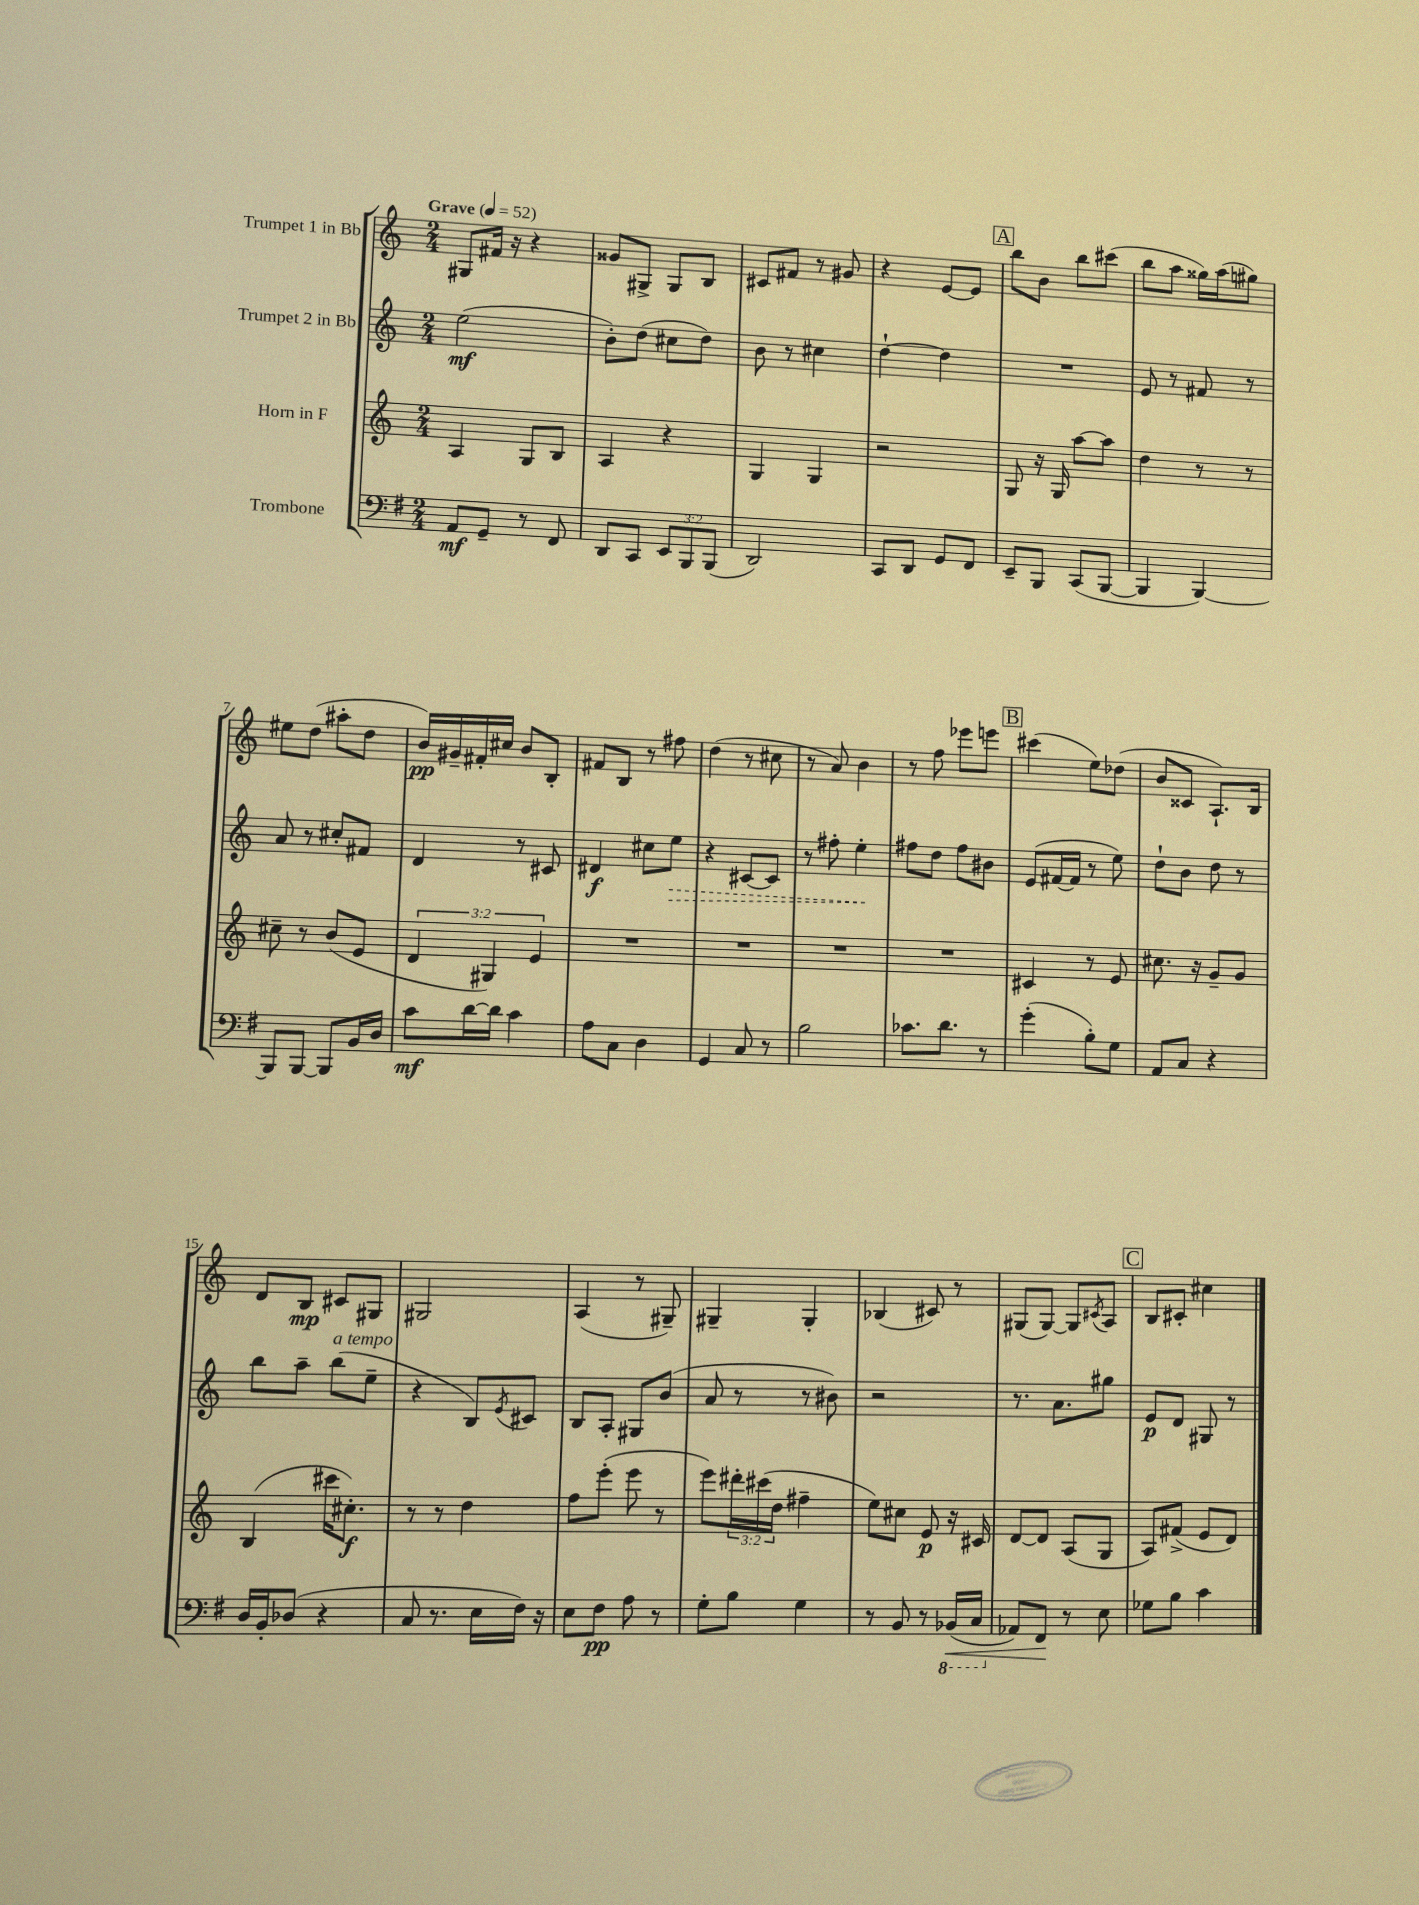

**kern	**dynam	**kern	**dynam	**kern	**dynam	**kern	**dynam
*part4	*part4	*part3	*part3	*part2	*part2	*part1	*part1
*staff4	*staff4	*staff3	*staff3	*staff2	*staff2	*staff1	*staff1
*I"Trombone	*	*I"Horn in F	*	*I"Trumpet 2 in Bb	*	*I"Trumpet 1 in Bb	*
*clefF4	*	*clefG2	*	*clefG2	*	*clefG2	*
*k[f#]	*	*k[]	*	*k[]	*	*k[]	*
*M2/4	*	*M2/4	*	*M2/4	*	*M2/4	*
*MM52	*	*MM52	*	*MM52	*	*MM52	*
=1	=1	=1	=1	=1	=1	=1	=1
!	!	!	!	!	!	!LO:TX:a:B:t=Grave	!
8AA/L	mf	4A/	.	(2ee\	mf	8G#X/L	.
8GG~/J	.	.	.	.	.	16f#X/Jk	.
.	.	.	.	.	.	16r	.
8r	.	8G/L	.	.	.	4r	.
8FF#/	.	8B/J	.	.	.	.	.
=2	=2	=2	=2	=2	=2	=2	=2
8DD/L	.	4A/	.	8b'\L)	.	8g##X/L	.
8CC/J	.	.	.	(8dd\J	.	8G#X^/J	.
12EE/L	.	4r	.	8cc#X\L	.	8G#/L	.
12BBB/	.	.	.	.	.	.	.
.	.	.	.	8dd\J)	.	8B/J	.
(12BBB/J	.	.	.	.	.	.	.
=3	=3	=3	=3	=3	=3	=3	=3
2DD/)	.	4G/	.	8b\	.	8c#X/L	.
.	.	.	.	8r	.	8f#X/J	.
.	.	4G/	.	4cc#X\	.	8r	.
.	.	.	.	.	.	8g#X/	.
=4	=4	=4	=4	=4	=4	=4	=4
8CC/L	.	2r	.	[4dd`\	.	4r	.
8DD/J	.	.	.	.	.	.	.
8GG/L	.	.	.	4dd\]	.	[8e/L	.
8FF#/J	.	.	.	.	.	8e/J]	.
!!LO:REH:place=s1:t=A
=5	=5	=5	=5	=5	=5	=5	=5
8EE~/L	.	8G/	.	2r	.	8bb\L	.
8BBB/J	.	16r	.	.	.	8b\J	.
.	.	16G/	.	.	.	.	.
(8CC/L	.	[8aa\L	.	.	.	8bb\L	.
[8BBB/J	.	8aa\J]	.	.	.	(8ccc#X\J	.
=6	=6	=6	=6	=6	=6	=6	=6
4BBB/]	.	4dd\	.	8e/	.	8bb\L	.
.	.	.	.	8r	.	8aa\J	.
[4BBB/)	.	8r	.	8f#X/	.	16gg##X\LL)	.
.	.	.	.	.	.	(16aa\J	.
.	.	8r	.	8r	.	8gg#X\J)	.
!!LO:LB:g=z
=7	=7	=7	=7	=7	=7	=7	=7
8BBB/L]	.	8cc#X~\	.	8a/	.	8ee#X\L	.
[8BBB/J	.	8r	.	8r	.	(8dd\J	.
8BBB/L]	.	(8b/L	.	8cc#X'/L	.	8aa#X'\L	.
16BB/L	.	8e/J	.	8f#X/J	.	8dd\J	.
16D/JJ	.	.	.	.	.	.	.
=8	=8	=8	=8	=8	=8	=8	=8
8c\L	mf	6d/	.	4d/	.	16b/LL)	pp
.	.	.	.	.	.	16g#X~/	.
[16d\L	.	.	.	.	.	16f#X'/	.
.	.	6G#X/)	.	.	.	.	.
16d\JJ]	.	.	.	.	.	16cc#X/JJ	.
4c\	.	.	.	8r	.	8b/L	.
.	.	6e/	.	.	.	.	.
.	.	.	.	8c#X/	.	8B'/J	.
=9	=9	=9	=9	=9	=9	=9	=9
8A\L	.	2r	.	4d#X/	f	8f#X/L	.
8C\J	.	.	.	.	.	8B/J	.
4D\	.	.	.	8cc#X\L	.	8r	.
!	!	!	!	!	!LO:HP:b	!	!
.	.	.	.	8ee\J	>	8ff#X\	.
=10	=10	=10	=10	=10	=10	=10	=10
4GG/	.	2r	.	4r	.	(4dd\	.
8C/	.	.	.	[8c#X/L	.	8r	.
8r	.	.	.	8c#/J]	.	8cc#X\	.
=11	=11	=11	=11	=11	=11	=11	=11
2B\	.	2r	.	8r	.	8r	.
.	.	.	.	8ff#X'\	.	8a/)	.
.	.	.	.	4ee'\	.	4b\	.
.	.	.	.	.	]	.	.
=12	=12	=12	=12	=12	=12	=12	=12
8.c-X\L	.	2r	.	8ff#X\L	.	8r	.
.	.	.	.	8dd\J	.	8ff\	.
8.d\J	.	.	.	.	.	.	.
.	.	.	.	8ff#\L	.	8eee-X\L	.
8r	.	.	.	8b#X\J	.	8eeen\J	.
!!LO:REH:place=s1:t=B
=13	=13	=13	=13	=13	=13	=13	=13
(4g'\	.	4c#X/	.	(8e/L	.	(4ccc#X\	.
.	.	.	.	[16f#X/L	.	.	.
.	.	.	.	16f#/JJ]	.	.	.
8B'\L)	.	8r	.	8r	.	8ee\L)	.
8G\J	.	8e/	.	8ee\)	.	(8dd-X\J	.
=14	=14	=14	=14	=14	=14	=14	=14
8AA/L	.	8.cc#X\	.	8dd`\L	.	8b/L	.
8C/J	.	.	.	8b\J	.	8c##X/J	.
.	.	16r	.	.	.	.	.
4r	.	8g~/L	.	8dd\	.	8.A`/L)	.
.	.	8g/J	.	8r	.	.	.
.	.	.	.	.	.	16B/Jk	.
!!LO:LB:g=z
=15	=15	=15	=15	=15	=15	=15	=15
16D/LL	.	(4B/	.	8bb\L	.	8d/L	.
16BB'/J	.	.	.	.	.	.	.
(8D-X/J	.	.	.	8aa~\J	.	8B/J	mp
!	!	!	!	!LO:TX:a:i:t=a tempo	!	!	!
4r	.	16ccc#X\KL	.	(8bb\L	.	8c#X/L	.
.	.	8.cc#X'\J)	f	.	.	.	.
.	.	.	.	8ee~\J	.	8G#X/J	.
=16	=16	=16	=16	=16	=16	=16	=16
8C/	.	8r	.	4r	.	2G#X/	.
8.r	.	8r	.	.	.	.	.
.	.	4dd\	.	8B/L)	.	.	.
16E\LL	.	.	.	.	.	.	.
.	.	.	.	8qe/	.	.	.
16F#\JJ)	.	.	.	8c#X/J	.	.	.
16r	.	.	.	.	.	.	.
=17	=17	=17	=17	=17	=17	=17	=17
8E\L	.	8ff\L	.	8B/L	.	(4A/	.
8F#\J	pp	(8eee'\J	.	8A'/J	.	.	.
8A\	.	8eee\	.	8G#X/L	.	8r	.
8r	.	8r	.	(8b/J	.	8G#X~/)	.
=18	=18	=18	=18	=18	=18	=18	=18
8G'\L	.	8eee\L)	.	8a/	.	4G#X~/	.
8B\J	.	24ddd#X'\L	.	8r	.	.	.
.	.	(24ccc#X\	.	.	.	.	.
.	.	24dd\JJ	.	.	.	.	.
4G\	.	4ff#X~\	.	8r	.	4G#'/	.
.	.	.	.	8b#X\)	.	.	.
=19	=19	=19	=19	=19	=19	=19	=19
8r	.	8ee\L)	.	2r	.	(4B-X/	.
8BB/	.	8cc#X\J	.	.	.	.	.
8r	.	8e/	p	.	.	8c#X/)	.
*8ba	*	*	*	*	*	*	*
(16BBB-X/LL	.	16r	.	.	.	8r	.
!	!LO:HP:b	!	!	!	!	!	!
16CC/JJ	<	16c#X/	.	.	.	.	.
=20	=20	=20	=20	=20	=20	=20	=20
*X8ba	*	*	*	*	*	*	*
8AA-X/L)	.	[8d/L	.	8.r	.	(8G#X/L	.
8FF#/J	.	8d/J]	.	.	.	[8G#/J)	.
.	.	.	.	8.a\L	.	.	.
8r	[	(8A/L	.	.	.	8G#/L]	.
.	.	.	.	.	.	8qc#X/	.
8E\	.	8G/J	.	8gg#X\J	.	8A/J	.
!!LO:REH:place=s1:t=C
=21	=21	=21	=21	=21	=21	=21	=21
8G-X\L	.	8A/L)	.	8e/L	p	8B/L	.
8B\J	.	(8f#X^/J	.	8d/J	.	8c#X'/J	.
4c\	.	8e/L	.	8G#X/	.	4cc#X\	.
.	.	8d/J)	.	8r	.	.	.
==	==	==	==	==	==	==	==
*-	*-	*-	*-	*-	*-	*-	*-
